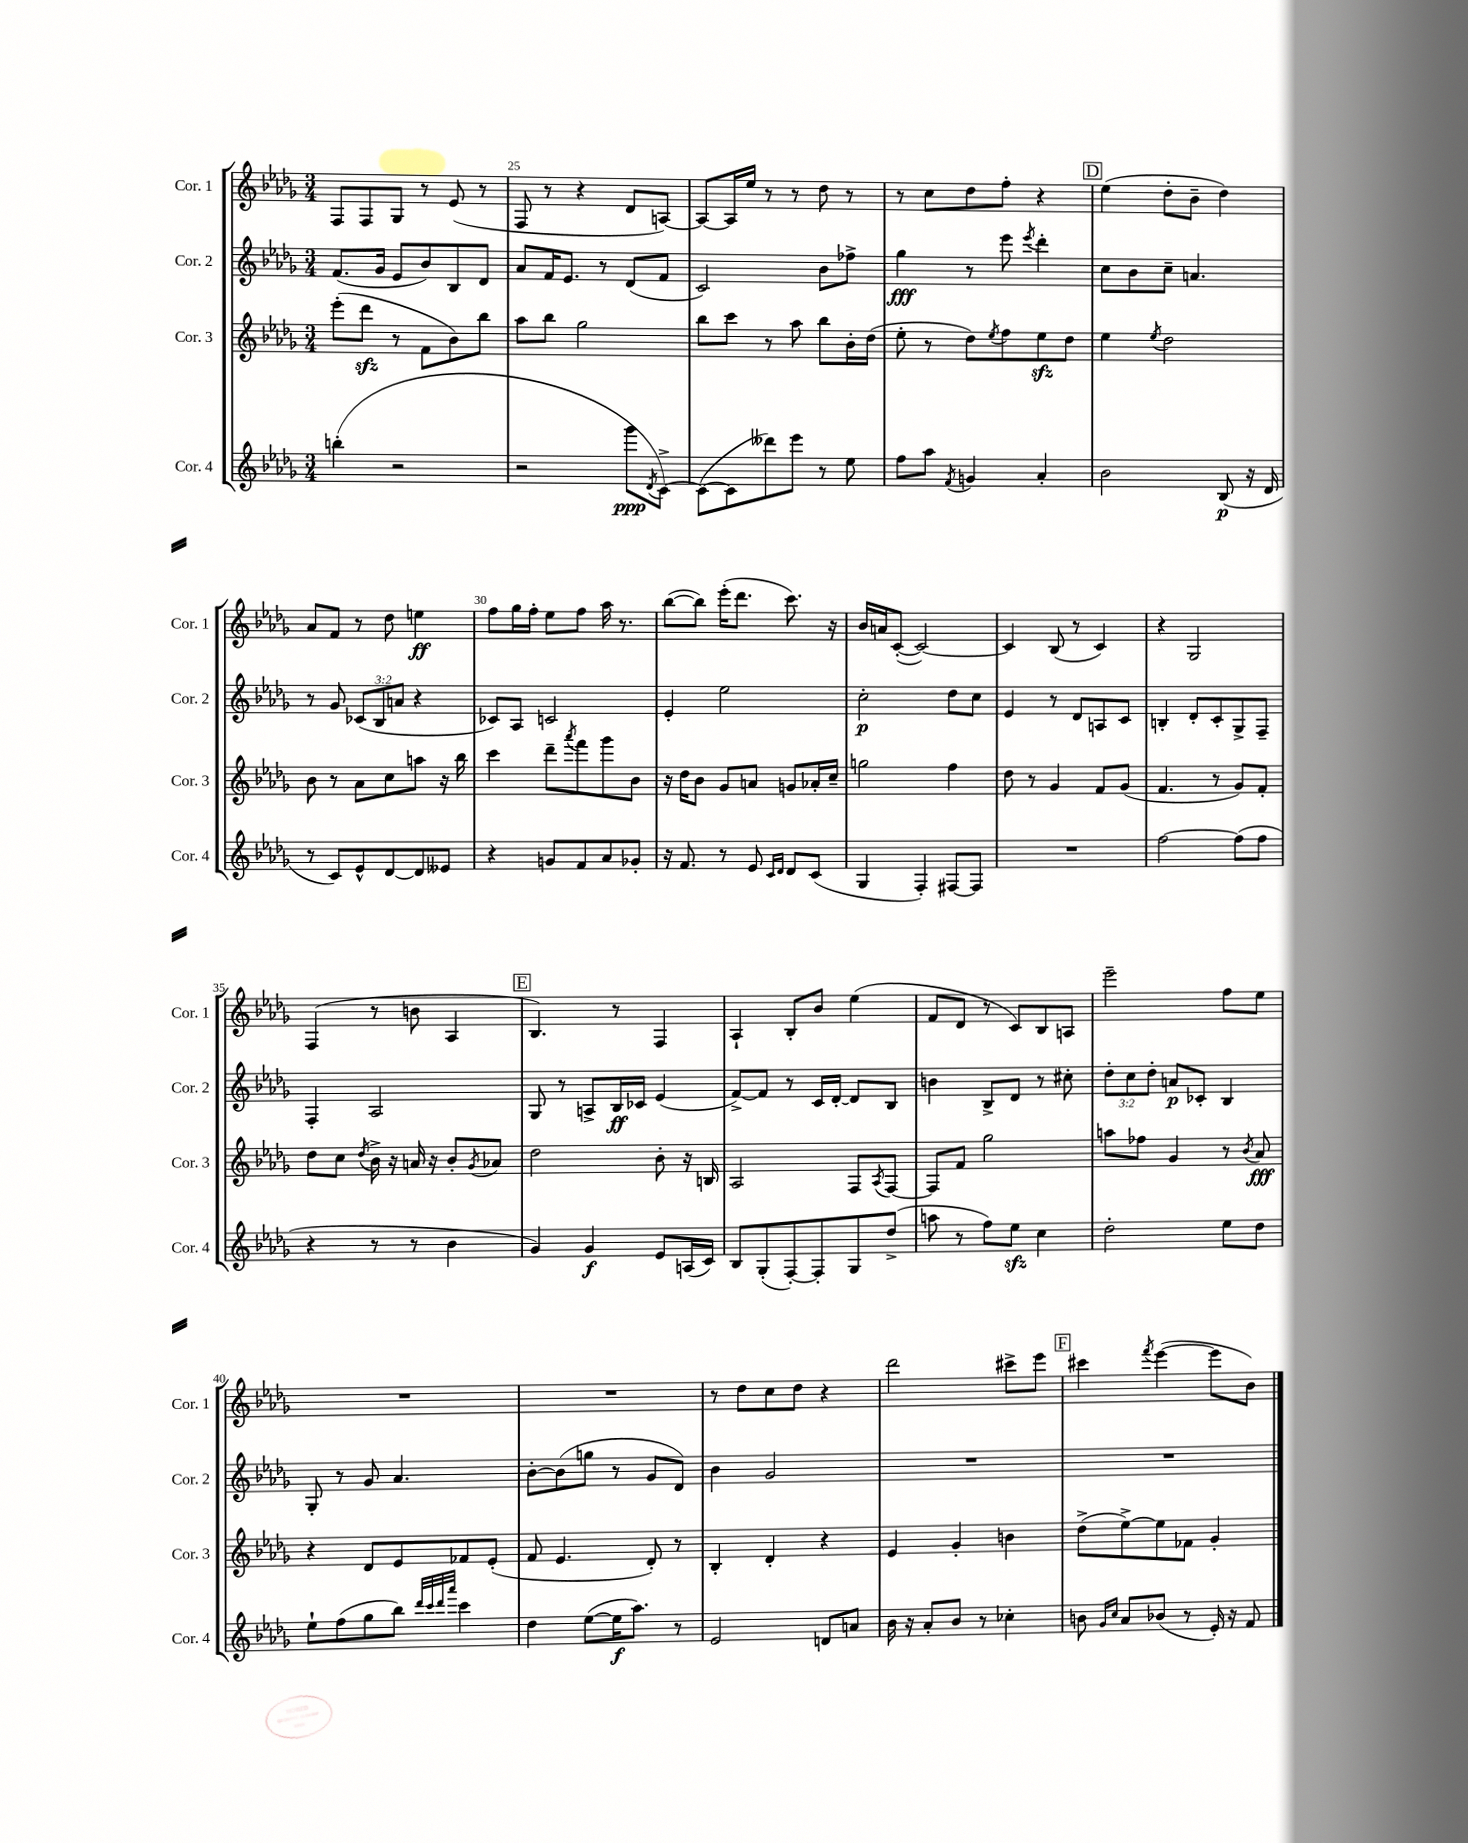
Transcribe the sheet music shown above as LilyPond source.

<<
\new StaffGroup <<
\new Staff = "s0" \with { instrumentName = "Cor. 1" shortInstrumentName = "Cor. 1" } {
    \clef treble \key des \major \numericTimeSignature \time 3/4
    f8 f8 ges8 r8 ees'8( r8 |
    f8 r8 r4 des'8 a8~) |
    a8~ a16 ees''16 r8 r8 des''8 r8 |
    r8 c''8 des''8 f''8-. r4 |
    \mark \markup { \box "D" } ees''4( des''8-. bes'8-- des''4) |
    aes'8 f'8 r8 des''8 e''4\ff |
    f''8 ges''16 f''16-. ees''8 f''8 aes''16 r8. |
    bes''8~( bes''8) ees'''16-.( des'''8. c'''8.) r16 |
    bes'16 a'16 c'8~-.( c'2~) |
    c'4 bes8( r8 c'4) |
    r4 ges2 |
    f4( r8 b'8 aes4 |
    \mark \markup { \box "E" } bes4.) r8 f4 |
    aes4-! bes8-. bes'8 ees''4( |
    f'8 des'8 r8 c'8) bes8 a8 |
    ees'''2-- f''8 ees''8 |
    R2. |
    R2. |
    r8 des''8 c''8 des''8 r4 |
    des'''2 cis'''8-> ees'''8 |
    \mark \markup { \box "F" } cis'''4 \acciaccatura { f'''8 } ees'''4~( ees'''8 bes'8) \bar "|." |
}
\new Staff = "s1" \with { instrumentName = "Cor. 2" shortInstrumentName = "Cor. 2" } {
    \clef treble \key des \major \numericTimeSignature \time 3/4 \override Staff.TupletNumber.text = #tuplet-number::calc-fraction-text
    f'8.( ges'16 ees'8 bes'8) bes8 des'8 |
    aes'8 f'16 ees'8. r8 des'8( f'8 |
    c'2) bes'8 fes''8-> |
    ges''4\fff r8 ees'''8 \acciaccatura { ees'''8 } des'''4-. |
    \mark \markup { \box "D" } c''8 bes'8 c''8-- a'4. |
    r8 ges'8 \tuplet 3/2 { ces'8( bes8 a'8 } r4 |
    ces'8) aes8 c'2 |
    ees'4-. ees''2 |
    c''2-.\p des''8 c''8 |
    ees'4 r8 des'8 a8 c'8 |
    b4-. des'8-. c'8-. ges8-> f8-- |
    f4-. aes2 |
    \mark \markup { \box "E" } ges8 r8 a8-> bes16\ff ces'16 ees'4( |
    f'8~->) f'8 r8 c'16 des'16~-. des'8 bes8 |
    b'4 bes8-> des'8 r8 cis''8-. |
    \tuplet 3/2 { des''8-. c''8 des''8-. } a'8\p ces'8-. bes4 |
    ges8-. r8 ges'8 aes'4. |
    bes'8~-. bes'8( g''8 r8 ges'8 des'8) |
    bes'4 ges'2 |
    R2. |
    \mark \markup { \box "F" } R2. \bar "|." |
}
\new Staff = "s2" \with { instrumentName = "Cor. 3" shortInstrumentName = "Cor. 3" } {
    \clef treble \key des \major \numericTimeSignature \time 3/4
    ees'''8-.( des'''8\sfz r8 f'8 bes'8) bes''8 |
    aes''8 bes''8 ges''2 |
    bes''8 c'''8 r8 aes''8 bes''8 bes'16-. des''16( |
    ees''8-. r8 des''8) \acciaccatura { ees''8 } f''8 ees''8\sfz des''8 |
    \mark \markup { \box "D" } ees''4 \acciaccatura { ees''8 } des''2 |
    bes'8 r8 aes'8 c''8 a''8 r16 bes''16 |
    c'''4 des'''8-- \acciaccatura { aes'''8 } f'''8 ges'''8 bes'8 |
    r16 des''16 bes'8 ges'8 a'8 g'8 aes'16-. c''16-- |
    g''2 f''4 |
    des''8 r8 ges'4 f'8 ges'8( |
    f'4. r8 ges'8) f'8-. |
    des''8 c''8 \acciaccatura { des''8 } bes'16-> r16 a'16 r16 bes'8-. \acciaccatura { ges'8 } aes'8 |
    \mark \markup { \box "E" } des''2 bes'8-. r16 b16 |
    aes2 f8 \acciaccatura { aes8 } f8~ |
    f8 f'8 ges''2 |
    a''8 fes''8 ges'4 r8 \acciaccatura { bes'8 } aes'8\fff |
    r4 des'8 ees'8 fes'8 ees'8-.( |
    f'8 ees'4. des'8-.) r8 |
    bes4-. des'4-. r4 |
    ees'4 ges'4-. b'4 |
    \mark \markup { \box "F" } des''8->( ees''8~->) ees''8 fes'8 ges'4-. \bar "|." |
}
\new Staff = "s3" \with { instrumentName = "Cor. 4" shortInstrumentName = "Cor. 4" } {
    \clef treble \key des \major \numericTimeSignature \time 3/4
    b''4-.( r2 |
    r2 ges'''8\ppp \acciaccatura { des'8 } c'8~->) |
    c'8~( c'8 deses'''8) ees'''8 r8 ees''8 |
    f''8 aes''8 \acciaccatura { f'8 } g'4 aes'4-. |
    \mark \markup { \box "D" } bes'2 bes8\p( r16 des'16 |
    r8 c'8) ees'8-^ des'8~ des'8 eeses'8 |
    r4 g'8 f'8 aes'8 ges'8-. |
    r16 f'8. r8 ees'8 \grace { c'16 des'16 } des'8 c'8( |
    ges4 f4-.) fis8~ fis8 |
    R2. |
    f''2~ f''8( f''8 |
    r4 r8 r8 bes'4 |
    \mark \markup { \box "E" } ges'4) ges'4\f ees'8 a16( c'16) |
    bes8 ges8-.( f8~-.) f8-. ges8 des''8->( |
    a''8 r8 f''8) ees''8\sfz c''4 |
    des''2-. ees''8 des''8 |
    ees''8-! f''8( ges''8 bes''8) \grace { des'''32 c'''32 des'''32 aes'''32 } c'''4 |
    des''4 ees''8~( ees''16\f aes''8.) r8 |
    ees'2 d'8 a'8 |
    bes'16 r16 aes'8-. bes'8 r8 ces''4-. |
    \mark \markup { \box "F" } b'8 \grace { ges'16 c''16 } aes'8 bes'8( r8 ees'16-.) r16 f'8 \bar "|." |
}
>>
>>
\layout { \context { \Score currentBarNumber = #24 \override BarNumber.break-visibility = ##(#f #t #t) barNumberVisibility = #(every-nth-bar-number-visible 5) } }
